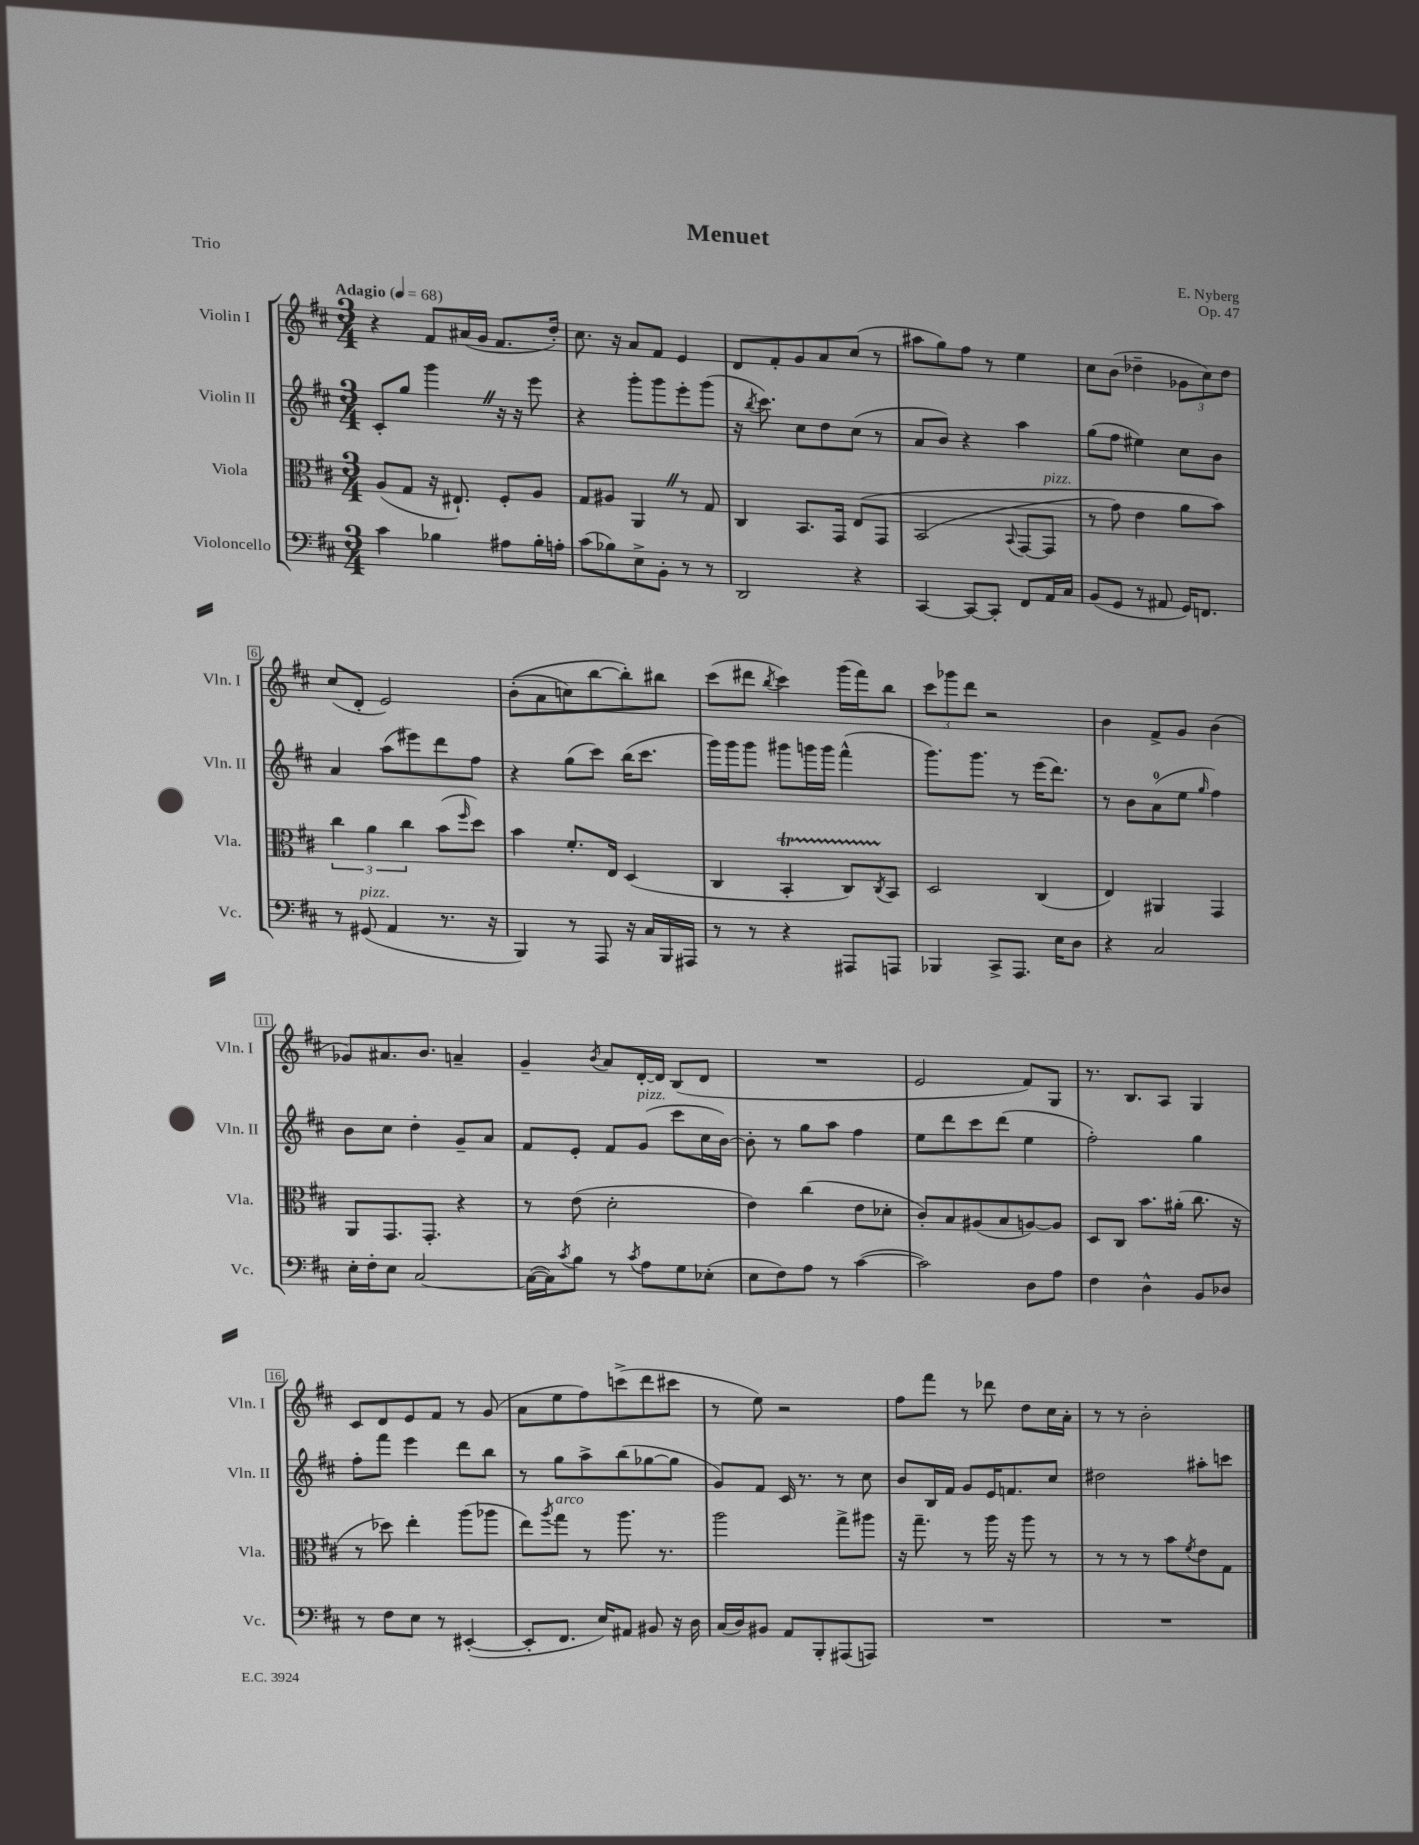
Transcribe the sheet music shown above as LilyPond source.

\header { title = "Menuet" composer = "E. Nyberg" opus = "Op. 47" piece = "Trio" }
<<
\new StaffGroup <<
\new Staff = "s0" \with { instrumentName = "Violin I" shortInstrumentName = "Vln. I" } {
    \clef treble \key d \major \numericTimeSignature \time 3/4 \tempo "Adagio" 4 = 68
    r4 fis'8 ais'16( g'16 fis'8. d''16-.) |
    cis''8. r16 a'8 fis'8 e'4 |
    d'8 fis'8-. g'8 a'8 cis''8( r8 |
    ais''8 g''8) fis''8 r8 e''4 |
    cis''8 b'8( des''4-- \tuplet 3/2 { ges'8 cis''8) des''8 } |
    cis''8( d'8-. e'2) |
    b'8-.(\( a'8 c''8) b''8~ b''8-.\) bis''8 |
    cis'''8( dis'''8 \acciaccatura { b''8 } cis'''4) g'''16( fis'''16) b''8 |
    \tuplet 3/2 { cis'''8 ges'''8 d'''8 } r2 |
    b'4 fis'8-> g'8 b'4( |
    ges'8) ais'8. b'8. a'4-- |
    g'4-- \acciaccatura { b'8 } a'8 d'16~-. d'16 b8( d'8 |
    R2. |
    e'2 fis'8) g8 |
    r8. b8. a8 g4 |
    cis'8 d'8 e'8 fis'8 r8 g'8( |
    a'8 e''8 fis''8) c'''8->( d'''8 cis'''8 |
    r8 e''8) r2 |
    fis''8 fis'''8 r8 des'''8 d''8 cis''16 a'16-. |
    r8 r8 b'2-. \bar "|." |
}
\new Staff = "s1" \with { instrumentName = "Violin II" shortInstrumentName = "Vln. II" } {
    \clef treble \key d \major \numericTimeSignature \time 3/4
    cis'8-. g''8 g'''4 \once \override BreathingSign.text = \markup { \musicglyph "scripts.caesura.straight" } \breathe r16 r16 e'''8 |
    r4 g'''8-. g'''8 e'''8-. g'''8( |
    r16 \acciaccatura { b''8 } cis'''8.) cis''8 d''8 cis''8( r8 |
    a'8 b'8) r4 a''4 |
    g''8( fis''8 eis''4) cis''8 b'8 |
    a'4 a''8( eis'''8) d'''8 fis''8 |
    r4 g''8( cis'''8) b''16( cis'''8. |
    g'''16) g'''16 g'''8 gis'''8 g'''16 g'''16 fis'''4-^( |
    g'''8.) g'''8. r8 e'''16( d'''8.) |
    r8 b'8 a'8-0( e''8 \grace { g''16 } fis''4) |
    b'8 cis''8 d''4-. g'8-- a'8 |
    fis'8 e'8-. fis'8 g'8^\markup { \italic "pizz." }( cis'''8 cis''16 b'16~) |
    b'8-. r8 g''8 a''8 fis''4 |
    e''8 d'''8 cis'''8 d'''8( e''4 |
    fis''2-.) g''4 |
    fis''8-. fis'''8 e'''4 d'''8 b''8 |
    r8 g''8 a''8-> b''8( ges''8~ ges''8 |
    g'8) fis'8 cis'16 r8. r8 cis''8 |
    b'8 b16 fis'16 g'8 e'16 f'8. cis''8 |
    dis''2 ais''8-. c'''8 \bar "|." |
}
\new Staff = "s2" \with { instrumentName = "Viola" shortInstrumentName = "Vla." } {
    \clef alto \key d \major \numericTimeSignature \time 3/4
    a8( g8 r16 eis8.-!) fis8-. a8 |
    g8 ais8 a,4 \once \override BreathingSign.text = \markup { \musicglyph "scripts.caesura.straight" } \breathe r8 g8 |
    cis4 b,8. g,16 e8\( g,8 |
    b,2( \appoggiatura { b,8 } g,8~ g,8^\markup { \italic "pizz." } |
    r8 g'8) e'4 a'8 b'8\) |
    \tuplet 3/2 { cis''4 a'4 cis''4 } b'8( \grace { fis''16 } d''8) |
    b'4 fis'8.-. e16 d4( |
    cis4 b,4-.\startTrillSpan cis8) \acciaccatura { cis8 } b,8\stopTrillSpan |
    d2 cis4( |
    e4) ais,4 g,4 |
    a,8 g,8. g,8.-. r4 |
    r8 e'8( d'2-. |
    e'4) cis''4( e'8 des'8-. |
    cis'8-.) b8 ais8( b8 a8~) a8 |
    d8 cis8 b'8. ais'16-.( cis''8. r16 |
    r8 des''8) e''4-. a''8( aes''8 |
    e''8) \acciaccatura { a''8 } g''8^\markup { \italic "arco" } r8 a''8. r8. |
    a''2 g''8-> ais''8 |
    r16 g''8.-- r8 a''16 r16 a''8 r8 |
    r8 r8 r8 b'8 \acciaccatura { fis'8 } e'8 g8 \bar "|." |
}
\new Staff = "s3" \with { instrumentName = "Violoncello" shortInstrumentName = "Vc." } {
    \clef bass \key d \major \numericTimeSignature \time 3/4
    cis'4 bes4 ais8 bes16-. a16-. |
    cis'8( bes8) e8-> b,8-. r8 r8 |
    d,2 r4 |
    cis,4~ cis,8~ cis,8-. fis,8 a,16 cis16 |
    b,8( g,8 r8 ais,8 g,16) f,8. |
    r8 gis,8^\markup { \italic "pizz." }( a,4 r8. r16 |
    b,,4) r8 a,,8 r16 cis16 b,,16 ais,,16 |
    r8 r8 r4 ais,,8 a,,8 |
    bes,,4 cis,8-> a,,8. e16 d8 |
    r4 cis2 |
    e16-. fis16-. e8 cis2~ |
    cis16~( cis16) \acciaccatura { cis'8 } b8 r8 \acciaccatura { cis'8 } a8 g8 ees8-.( |
    e8 fis8) a8 r8 cis'4~( |
    cis'2) d8 a8 |
    fis4 d4-^ b,8 des8 |
    r8 fis8 e8 r8 eis,4~-.( |
    eis,8-. fis,8. e16) ais,8 bis,8 r16 d16 |
    cis16( d16) bis,8 a,8 b,,8-. ais,,8( a,,8) |
    R2. |
    R2. \bar "|." |
}
>>
>>
\layout { \context { \Score \override BarNumber.stencil = #(make-stencil-boxer 0.1 0.3 ly:text-interface::print) } }
